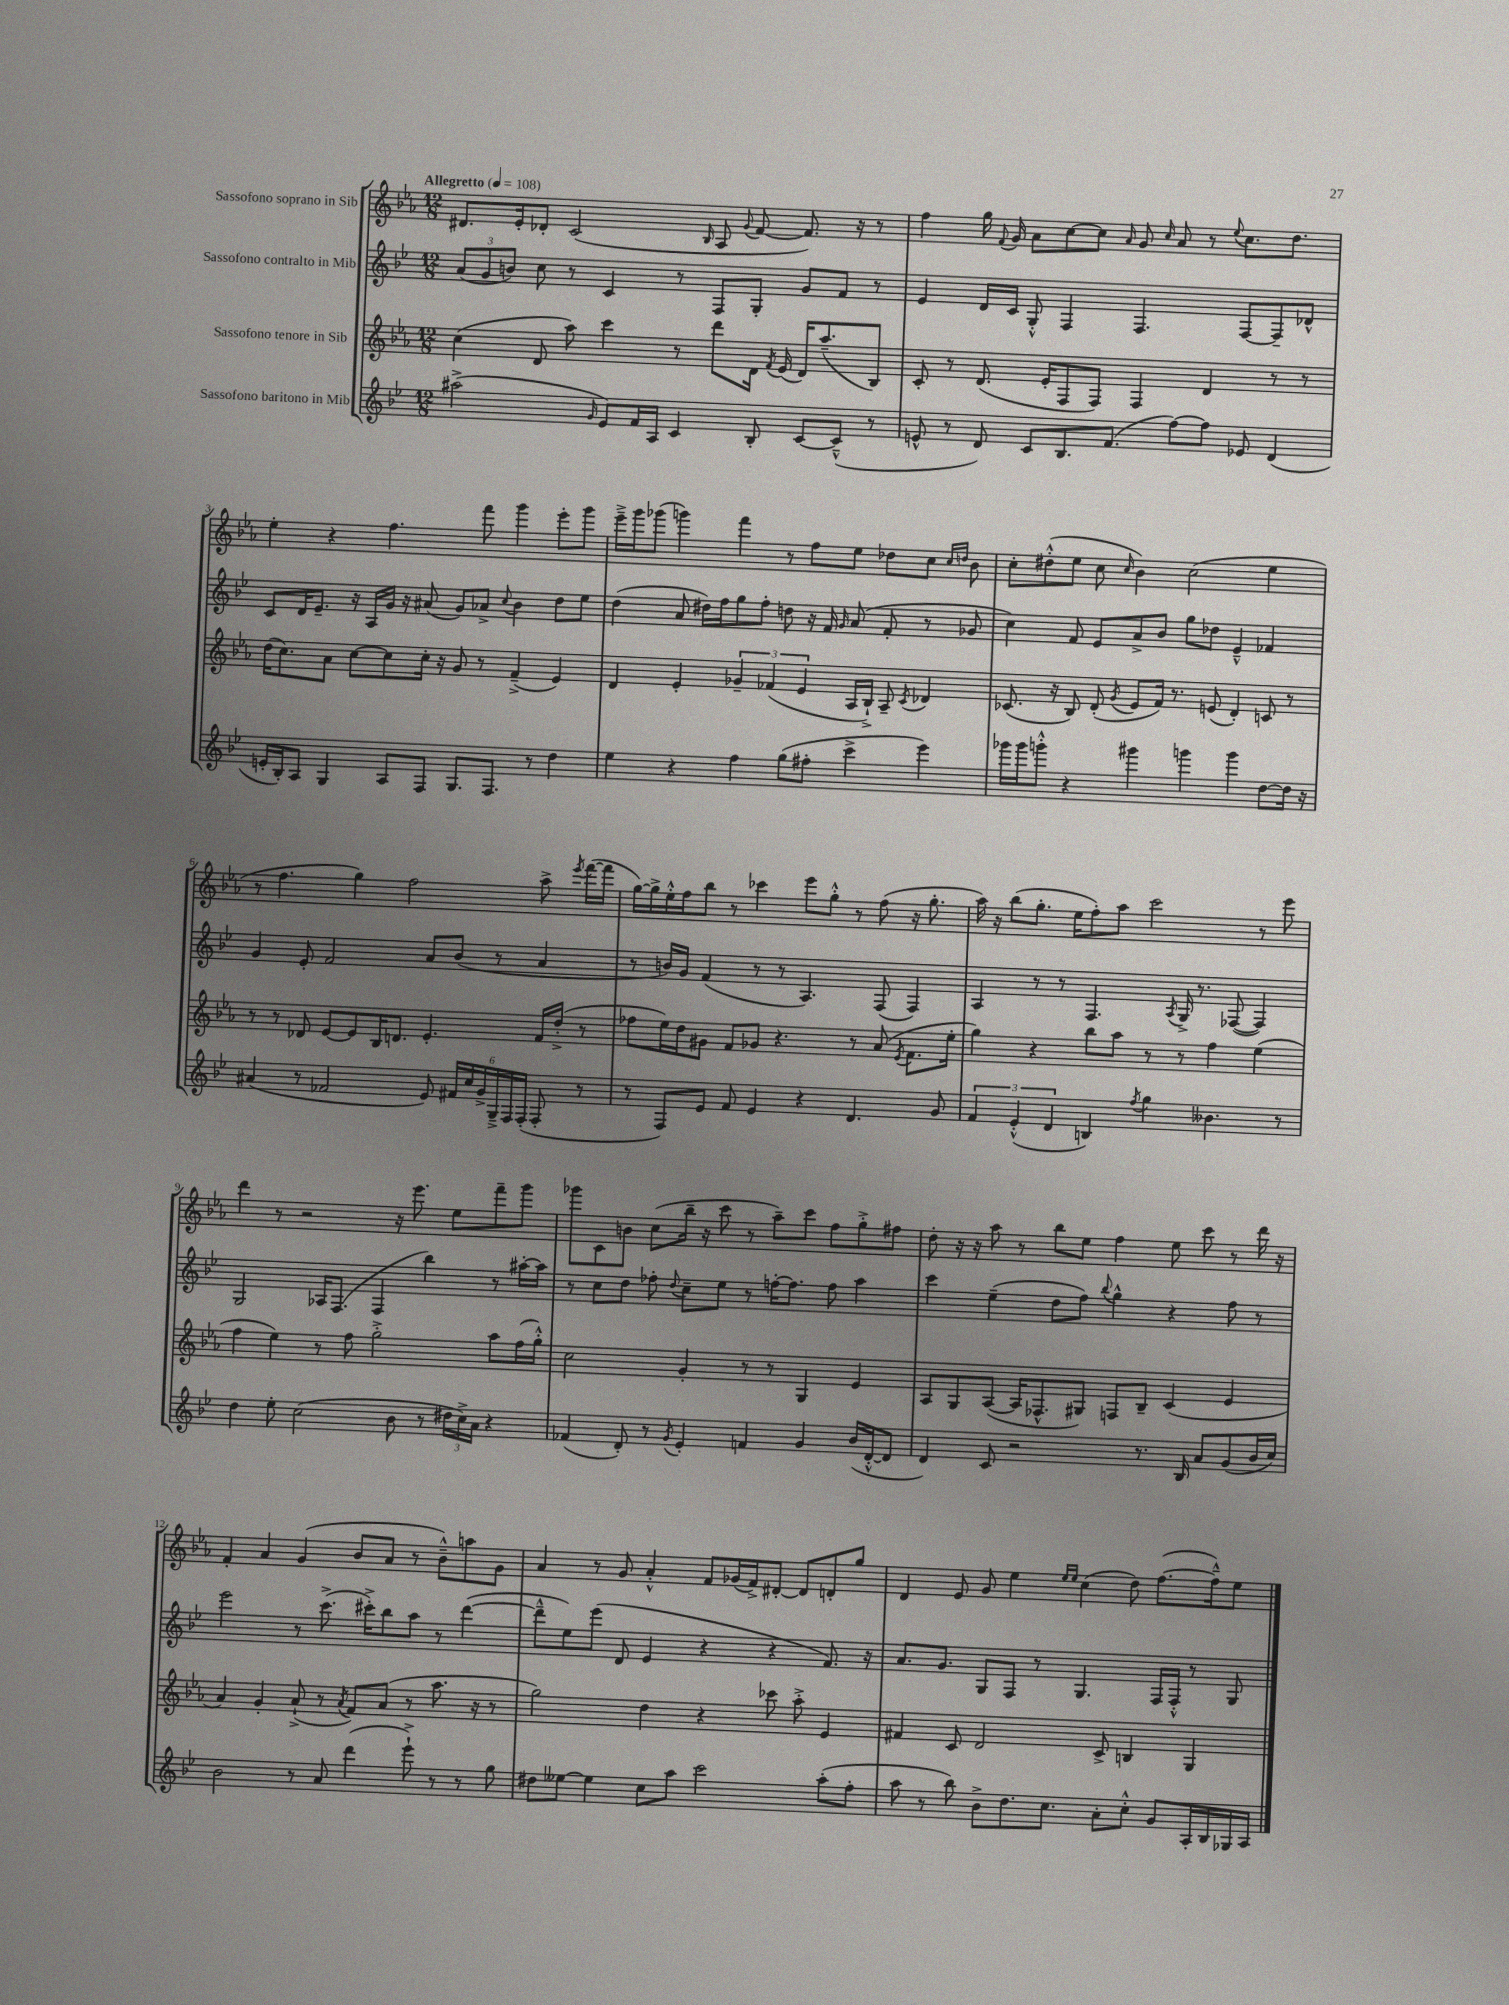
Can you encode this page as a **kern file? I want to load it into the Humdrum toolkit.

**kern	**kern	**kern	**kern
*part4	*part3	*part2	*part1
*staff4	*staff3	*staff2	*staff1
*I"Sassofono baritono in Mib	*I"Sassofono tenore in Sib	*I"Sassofono contralto in Mib	*I"Sassofono soprano in Sib
*clefG2	*clefG2	*clefG2	*clefG2
*k[b-e-]	*k[b-e-a-]	*k[b-e-]	*k[b-e-a-]
*M12/8	*M12/8	*M12/8	*M12/8
*MM108	*MM108	*MM108	*MM108
=1	=1	=1	=1
!	!	!	!LO:TX:a:B:t=Allegretto
(2aa#X^\	(4cc\	(12a/L	8.d#X/L
.	.	12g/	.
.	.	12bn/J)	.
.	.	.	16e-'/k
.	8d/	8cc\	8d-X'/J
.	8aa-\)	8r	(2c/
16qqg/	.	.	.
8e-/L)	4ccc\	4c/	.
16f/L	.	.	.
16A/JJ	.	.	.
4c/	8r	8r	.
.	.	.	16qqB-/
.	8ddd\L	8F/L	8A-/
.	.	.	8qqg/
8B-'/	16d\Jk	8G'/J	[8f/
.	8qf/	.	.
.	(16e-/	.	.
[8c/L	16d/KL)	8g/L	8.f/])
.	(8.aa-~/	.	.
(8c~^^/J]	.	8f/J	.
.	.	.	16r
8r	8B-/J)	8r	8r
=2	=2	=2	=2
8en^^/	8c'/	4e-/	4ff\
8r	8r	.	.
8d/)	(8.d/	16d/LL	16gg\
.	.	.	8qqf/
.	.	16c/JJ	16g/
8c/L	.	8G'^^/	8a-\L
.	16e-'/KL	.	.
8.B-/	8F/	4F/	[8cc\
.	8F/J)	.	8cc\J]
(8.f/J	.	.	.
.	.	.	16qqa-/
.	4F/	4.F/	8g/
.	.	.	16qqcc/
[8ff\L)	.	.	8a-/
8ff\J]	4d/	.	8r
.	.	.	8qqee-/
8e-X/	.	[8F/L	8.cc\L
(4d/	8r	8F~/]	.
.	.	.	8.dd\J
.	8r	8d-X^^/J	.
!!LO:LB:g=z
=3	=3	=3	=3
16en'/LL	(16dd\KL	8c/L	4ee-'\
16B-'/J)	8.cc\)	.	.
8A/J	.	16d/K	.
.	.	8.e-~/J	.
4G/	8a-\J	.	4r
.	[8cc\L	16r	.
.	.	16A/LL	.
8A/L	8cc\]	16g/JJ	4.ff\
.	.	16r	.
8F/J	16cc'\Jk	(8a#X/	.
.	16r	.	.
8.G/L	8g/	8g/L)	.
.	8r	8a-X^/J	8fff\
8.F/J	.	.	.
.	.	8qqcc/	.
.	(4f~^/	4b-\	4ggg\
8r	.	.	.
4dd\	4e-/)	8dd\L	8eee-'\L
.	.	8ee-\J	8ggg\J
=4	=4	=4	=4
4ee-\	4d/	(4dd\	16eee-~^\LL
.	.	.	16ggg\J
.	.	.	(8ggg-X\J
4r	4e-'/	8a/	4gggn\)
.	.	16dd#X\LL)	.
.	.	16ff\J	.
4ff\	6g-X~/	8gg\	4fff\
.	.	8ff'\J	.
.	(6f-X/	.	.
(8gg\L	.	8ddn\	8r
.	6e-/	.	.
8ff#X'\J	.	16r	8ff\L
.	.	16f/	.
.	.	16qqg/	.
4ccc^\	16A-/LL	(8a/	8ee-\J
.	16B-`^/JJ)	.	.
.	8A-~/	8f'/	8dd-X\L
.	8qc/	.	.
4eee-\)	4d-X/	8r	8cc\J
.	.	.	16qqcc/LL
.	.	.	16qqddn/JJ
.	.	8g-X/	8b-\
=5	=5	=5	=5
16ggg-X\LL	(8.c-X/	4cc\)	8cc'\L
16ggg-\J	.	.	.
8gggn'^^\J	.	.	(8dd#X'^^\
.	16r	.	.
4r	8B-/)	8f/	8ee-\J
.	(8d'/	8e-/L	8cc\
.	8qg/	.	16qqcc/
4ggg#X\	8e-/L	8a^/	4b-\)
.	16f/Jk)	8b-/J	.
.	8.r	.	.
4gggn\	.	8gg\L	(2cc\
.	(8en/	8dd-X\J	.
4ggg\	4d'/)	4e-~^^/	.
[8dd\L	8cn/	4f-X/	4ee-\
16dd\Jk]	8r	.	.
16r	.	.	.
!!LO:LB:g=z
=6	=6	=6	=6
(4a#X/	8r	4g/	8r
.	8r	.	4.ff\
8r	8d-X/	8e-'/	.
2f-X/	[8e-/L	2f/	.
.	8e-/]	.	4gg\)
.	16B-/K	.	.
.	8.dn/J	.	.
.	.	.	2ff\
8e-/)	4.e-'/	8a/L	.
24f#X/LL	.	(8b-/J	.
24cc/	.	.	.
24g^/	.	.	.
24G~^/	.	8r	.
24F/	.	.	.
(24F'/JJ	.	.	.
8F'/	16f/LL	4a/	8aa-^\
.	(16dd'^/JJ	.	.
.	.	.	8qeee-/
8r	8r	.	([16fff\LL
.	.	.	16fff\JJ]
=7	=7	=7	=7
8r	8ff-X\L	8r	[16gg\LL)
.	.	.	16gg^\]
8F/L)	16ee-\L)	16bn/LL)	16ee-'^^\
.	16dd\J	16g/JJ	16ff\J
8e-/J	8g#X\J	(4f/	8bb-\J
8f/	8f/L	.	8r
4e-/	8g-X/J	8r	4ccc-X\
.	4.r	8r	.
4r	.	4.A/)	8eee-\L
.	.	.	8gg'^^\J
4.d/	8r	.	8r
.	(8a-/	(8F/	(8ff\
.	8qe-/	.	.
.	8.f\L	4F/)	16r
.	.	.	8.gg'\
8g/	.	.	.
.	16ee-'\Jk	.	.
=8	=8	=8	=8
6f/	4gg\)	4A/	16aa-\)
.	.	.	16r
.	.	.	(8bb-\L
(6e-'^^/	.	.	.
.	4r	8r	8.gg'\J
6d/	.	.	.
.	.	8r	.
.	.	.	16ee-\KL
4Bn/)	8bb-\L	4.F/	8ff'\)
.	8aa-\J	.	8aa-\J
8qff/	.	.	.
4gg\	8r	.	2ccc\
.	.	8qA/	.
.	8r	16G^/	.
.	.	8.r	.
4.b--X\	4ff\	.	.
.	.	([8F-X/	.
.	(4ee-\	4F-/])	8r
8r	.	.	8eee-\
!!LO:LB:g=z
=9	=9	=9	=9
4dd\	4ff\	2G/	4ddd\
8ee-'\	4ee-\)	.	8r
(2cc\	.	.	2r
.	8r	16A-X/KL	.
.	.	(8.F/J	.
.	8ff\	.	.
.	2gg'^\	4F/	.
8b-\	.	.	16r
.	.	.	8.eee-\
8r	.	4bb-\)	.
24dd#X\LL	.	.	8ee-\L
24cc^\)	.	.	.
24a\JJ	.	.	.
4r	8aa-\L	8r	8fff~\
.	(16ff\L	[16aa#X'\LL	8ggg\J
.	16gg'^^\JJ)	16aa#\JJ]	.
=10	=10	=10	=10
(4f-X/	2cc\	8r	8ggg-X\L
.	.	8cc\L	8c\
8d'/)	.	8dd\J	8bn\J
8r	.	8ff-X'\	(8cc\L
8qg/	.	8qqdd/	.
4e-'/	4g'/	8cc~\L	16bb-~\Jk
.	.	.	16r
.	.	8ee-\J	8ccc\
4fn/	8r	8r	8r
.	8r	[16ffn'\KL	8aa-~\L)
.	.	8.ff\J]	.
4g/	4G/	.	8ccc\J
.	.	8ff\	8ff\L
(16b-/LL	4e-/	4aa\	8gg'^\
[16d'^^/J	.	.	.
8d/J]	.	.	8ff#X\J
=11	=11	=11	=11
4d/)	8A-/L	4ccc\	8dd'\
.	8G/	.	16r
.	.	.	16r
8c/	([8A-/J	(4ee-~\	8aa-\
2r	16A-/KL]	.	8r
.	8.F-X^^/	.	.
.	.	8dd\L	8bb-\L
.	8G#X/J)	8ff\J)	8ee-\J
.	.	8qqbb-/	.
.	8Fn/L	4gg^^\	4ff\
8.r	8B-~/J	.	.
.	(4c/	4r	8ee-\
16B-/	.	.	.
8a/L	.	.	8ccc\
(8g/	4e-/	8ff\	8r
16b-/L	.	8r	16ddd\
16cc/JJ)	.	.	16r
!!LO:LB:g=z
=12	=12	=12	=12
2b-\	4a-/)	2eee-\	4f'/
.	4g'/	.	4a-/
8r	(8a-`^/	8r	(4g/
8a/	8r	(8.ccc^\	.
.	8qa-/	.	.
(4ddd\	8f/L)	.	8b-/L
.	.	16ccc#X'^\KL)	.
.	(8a-/J	8bb-\	8a-/J
8eee-`^\)	8r	8aa\J	8r
8r	8.aa-\	8r	8b-~^^\L)
8r	.	([4ddd\	8aan\
.	16r	.	.
8gg\	8r	.	8g\J
=13	=13	=13	=13
8dd#X\L	2gg\)	8ddd~^^\L]	4a-/
[8ee--X\J	.	8ee-\)	.
4ee--\]	.	(8eee-\J	8r
.	.	8d/	8g/
8cc\L	4dd\	4e-/	4a-'^^/
8aa\J	.	.	.
2ccc\	4r	4r	8f/L
.	.	.	(16g-X/L
.	.	.	16f^/J)
.	8ccc-X\	4r	[8d#X'/J
.	8aa-'^\	.	8d#/L]
(8aa'\L	4e-/	8.f/)	8dn'/
8ff'\J	.	.	8gg/J
.	.	16r	.
=14	=14	=14	=14
8aa\	4f#X/	8.a/L	4d/
8r	.	.	.
.	.	8.g/J	.
8bb-\)	8c/	.	8e-/
8b-^\L	2d/	8G/L	8g/
8.dd\	.	8F/J	4ee-\
.	.	8r	.
8.cc\J	.	.	.
.	.	.	16qqee-/LL
.	.	.	16qqee-/JJ
.	.	4.G/	(4cc\
8a'\L	8c^/	.	.
8cc'^^\J	4Bn/	.	8dd\)
8g/L	.	16F/LL	([8.ff\L
.	.	16F'^^/JJ	.
16A'/L	4G/	8r	.
16B-/	.	.	16ff~^^\k])
16G-X/	.	8G/	8ee-\J
16A/JJ	.	.	.
==	==	==	==
*-	*-	*-	*-
